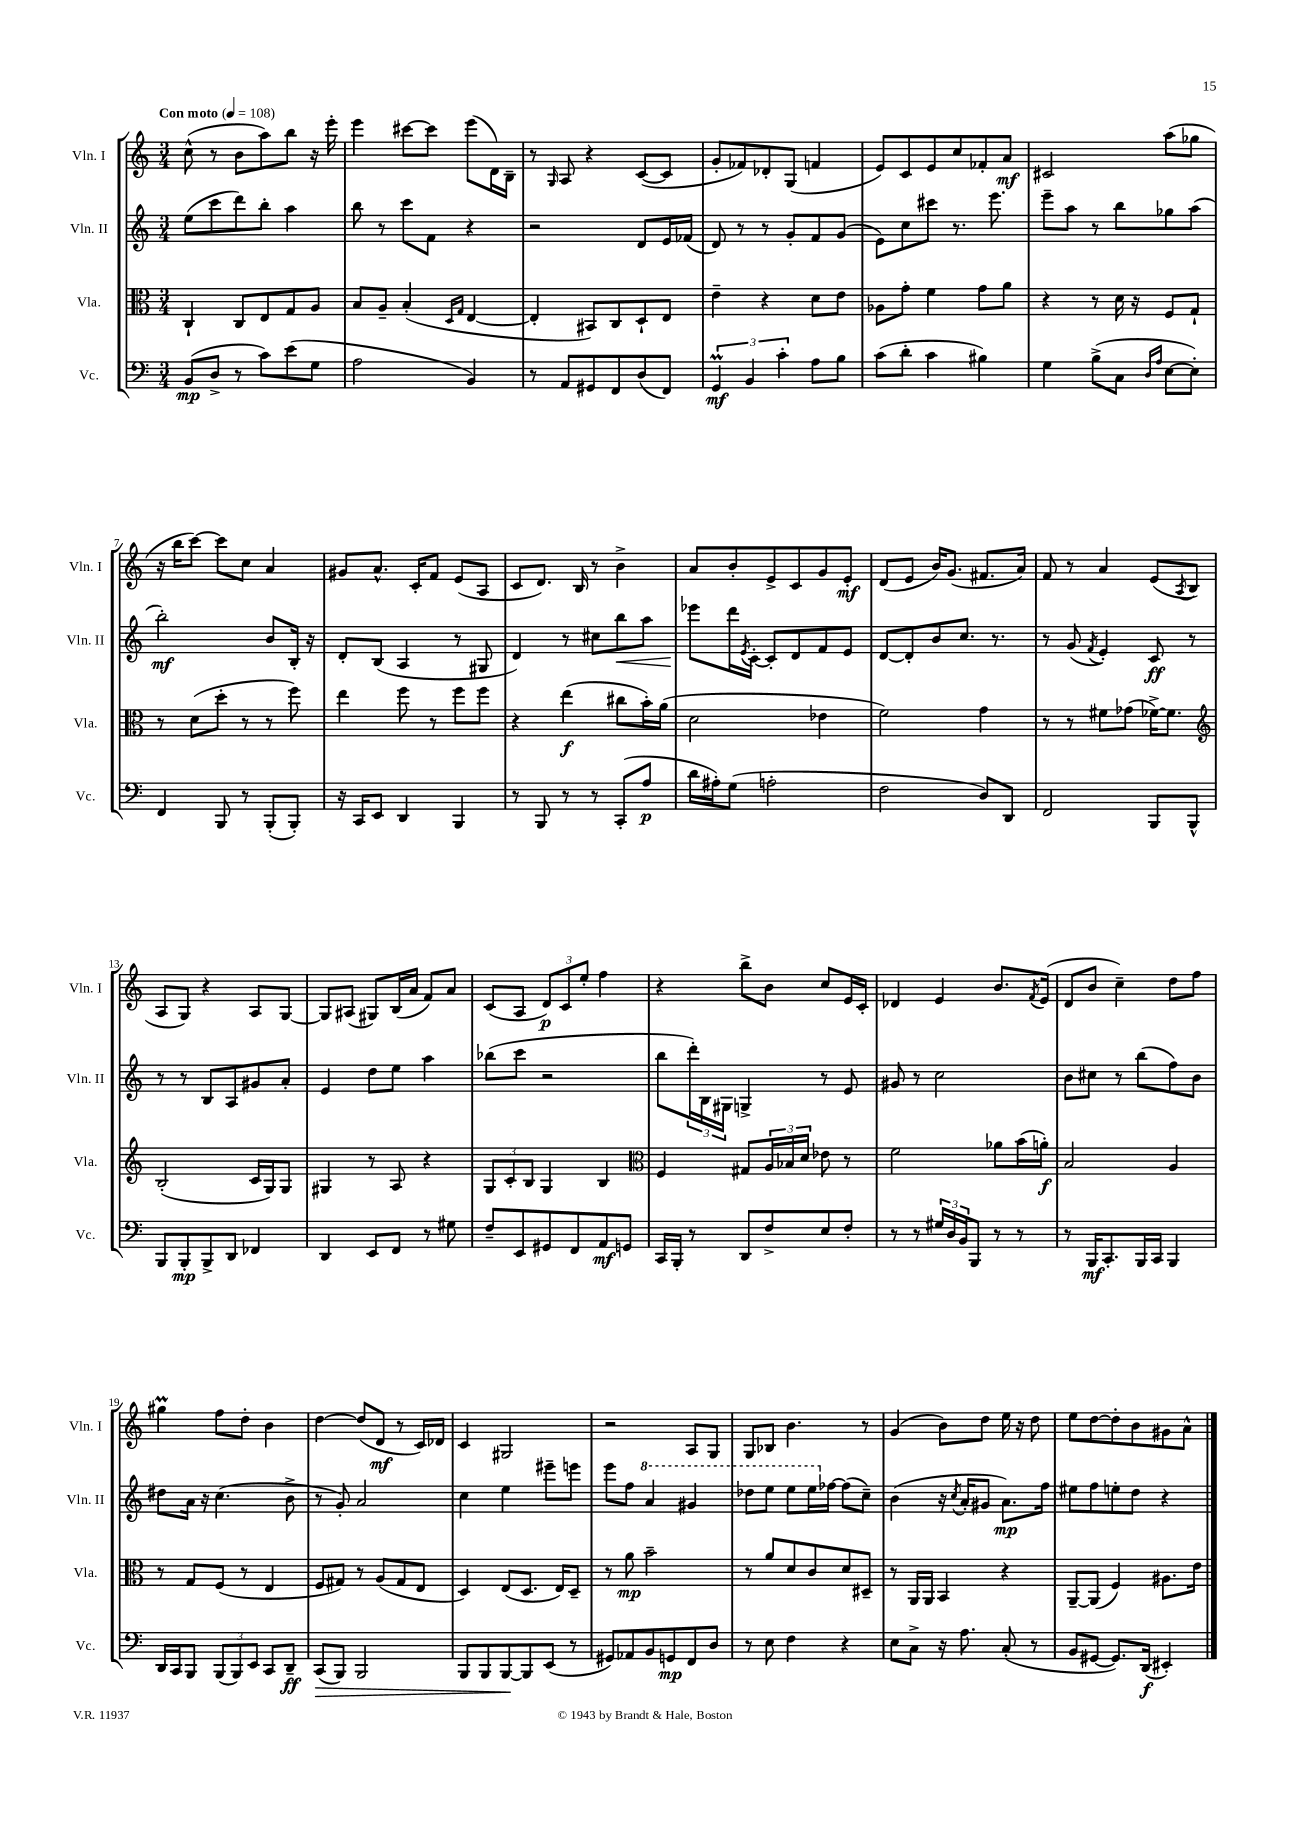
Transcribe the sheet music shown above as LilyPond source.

<<
\new StaffGroup <<
\new Staff = "s0" \with { instrumentName = "Vln. I" shortInstrumentName = "Vln. I" } {
    \clef treble \key c \major \numericTimeSignature \time 3/4 \tempo "Con moto" 4 = 108
    c''8-^( r8 b'8 a''8) b''8 r16 e'''16-. |
    e'''4 cis'''8~ cis'''8 e'''8( d'16) b16-- |
    r8 \grace { g16 } a8 r4 c'8~( c'8 |
    g'8-. fes'8) des'8-. g8( f'4 |
    e'8) c'8 e'8 c''8 fes'8-. a'8\mf |
    cis'2 a''8( ges''8 |
    r16 b''16 c'''8~) c'''8 c''8 a'4 |
    gis'8 a'8.-^ c'16-. f'8 e'8( a8 |
    c'8 d'8.) b16 r8 b'4-> |
    a'8 b'8-. e'8-> c'8 g'8 e'8-.\mf |
    d'8( e'8 b'16) g'8.( fis'8. a'16) |
    f'8 r8 a'4 e'8( \acciaccatura { a8 } b8 |
    a8 g8) r4 a8 g8~ |
    g8 ais8( gis8) b16( a'16 f'8) a'8 |
    c'8( a8 \tuplet 3/2 { d'8\p) c'8 e''8-. } f''4 |
    r4 b''8-> b'8 c''8 e'16 c'16-. |
    des'4 e'4 b'8. \acciaccatura { f'8 } e'16( |
    d'8 b'8 c''4--) d''8 f''8 |
    gis''4\prall f''8 d''8-. b'4 |
    d''4~ d''8( d'8\mf r8 c'16) des'16 |
    c'4 gis2 |
    r2 a8 g8 |
    g8 bes8 b'4. r8 |
    g'4( b'8) d''8 e''16 r16 d''8 |
    e''8 d''8~ d''8-. b'8 gis'8 a'8-^ \bar "|." |
}
\new Staff = "s1" \with { instrumentName = "Vln. II" shortInstrumentName = "Vln. II" } {
    \clef treble \key c \major \numericTimeSignature \time 3/4
    e''8( c'''8 d'''8) b''8-. a''4 |
    b''8 r8 c'''8 f'8 r4 |
    r2 d'8 e'16 fes'16( |
    d'8) r8 r8 g'8-. f'8 g'8( |
    e'8) c''8 cis'''8 r8. e'''8. |
    e'''8-- a''8 r8 b''8 ges''8 a''8( |
    b''2-.\mf) b'8 b16-. r16 |
    d'8-. b8( a4 r8 gis8 |
    d'4) r8 cis''8 b''8\< a''8 |
    ees'''8\! d'''16 \acciaccatura { e'8 } c'16~-. c'8-. d'8 f'8 e'8 |
    d'8~ d'8-. b'8 c''8. r8. |
    r8 g'8( \acciaccatura { f'8 } e'4-.) c'8\ff r8 |
    r8 r8 b8 a8 gis'8 a'8-. |
    e'4 d''8 e''8 a''4 |
    bes''8( c'''8 r2 |
    b''8 \tuplet 3/2 { d'''16-.) b16 gis16 } g4-> r8 e'8 |
    gis'8 r8 c''2 |
    b'8 cis''8 r8 b''8( f''8) b'8 |
    dis''8 a'16 r16 c''4.( b'8-> |
    r8 g'8-.) a'2 |
    c''4 e''4 eis'''8-- e'''8 |
    e'''8 f''8 \ottava #1 a''4 gis''4 |
    des'''8 e'''8 e'''8 e'''16 \ottava #0 fes''16~ fes''8( c''8--) |
    b'4( r16 \acciaccatura { c''8 } a'16-. gis'8 a'8.\mp) f''16 |
    eis''8 f''8 e''8-. d''8 r4 \bar "|." |
}
\new Staff = "s2" \with { instrumentName = "Vla." shortInstrumentName = "Vla." } {
    \clef alto \key c \major \numericTimeSignature \time 3/4
    c4-! c8 e8 g8 a8 |
    b8 a8-- b4-.( \grace { d16 g16 } e4~ |
    e4-. bis,8) c8 d8-! e8 |
    e'4-- r4 d'8 e'8 |
    aes8 g'8-. f'4 g'8 a'8 |
    r4 r8 d'16 r16 f8 g8-! |
    r8 d'8( d''8-. r8 r8 f''8) |
    e''4 f''8 r8 f''8 f''8 |
    r4 e''4\f( cis''8 b'16-.) a'16( |
    d'2 ees'4 |
    f'2) g'4 |
    r8 r8 fis'8 ges'8( fes'16~->) fes'8. |
    \clef treble b2-.( c'16 g16) g8 |
    gis4 r8 a8 r4 |
    \tuplet 3/2 { g8 c'8-. b8 } g4 b4 |
    \clef alto f4 gis8 \tuplet 3/2 { a16 bes16 d'16 } ees'8 r8 |
    f'2 aes'8 b'16( a'16-.\f) |
    b2 a4 |
    r8 g8 f8( r8 e4 |
    f8 gis8) r8 a8( gis8 e8 |
    d4) e8( d8. e16) d8-- |
    r8 a'8\mp b'2-- |
    r8 a'8 d'8 c'8 d'8 dis8-- |
    r8 a,16 a,16 b,4 r4 |
    a,8~-- a,8( f4) ais8. e'16 \bar "|." |
}
\new Staff = "s3" \with { instrumentName = "Vc." shortInstrumentName = "Vc." } {
    \clef bass \key c \major \numericTimeSignature \time 3/4
    b,8\mp( d8-> r8 c'8) e'8( g8 |
    a2 b,4) |
    r8 a,8 gis,8 f,8 d8( f,8) |
    \tuplet 3/2 { g,4\prall\mf b,4 c'4-. } a8 b8 |
    c'8( d'8-. c'4 bis4) |
    g4 b8->( c8 \grace { d16 a16 } e8~ e8-.) |
    f,4 b,,8 r8 b,,8-.( b,,8-.) |
    r16 c,16 e,8 d,4 b,,4 |
    r8 b,,8 r8 r8 c,8-.( a8\p |
    d'16 ais16-.) g8( a2-. |
    f2 d8) d,8 |
    f,2 b,,8 b,,8-^ |
    b,,8 b,,8-.\mp b,,8-> d,8 fes,4 |
    d,4 e,8 f,8 r8 gis8 |
    f8-- e,8 gis,8 f,8 a,8\mf g,8 |
    c,16 b,,16-. r8 d,8 f8-> e8 f8-. |
    r8 r8 \tuplet 3/2 { gis16 d16 b,16 } b,,8 r8 r8 |
    r8 b,,16\mf c,8.-. b,,16 c,16 b,,4 |
    d,16 c,16 b,,8 \tuplet 3/2 { b,,8( b,,8) e,8 } c,8 d,8--\ff |
    c,8\>( b,,8) b,,2 |
    b,,8 b,,8 b,,8~\! b,,8 e,8( r8 |
    gis,8) aes,8 b,8 g,8\mp f,8 d8 |
    r8 e8 f4 r4 |
    e8 c8-> r16 a8. c8-.( r8 |
    b,8 gis,8~ gis,8.) d,16\f( eis,4-.) \bar "|." |
}
>>
>>
